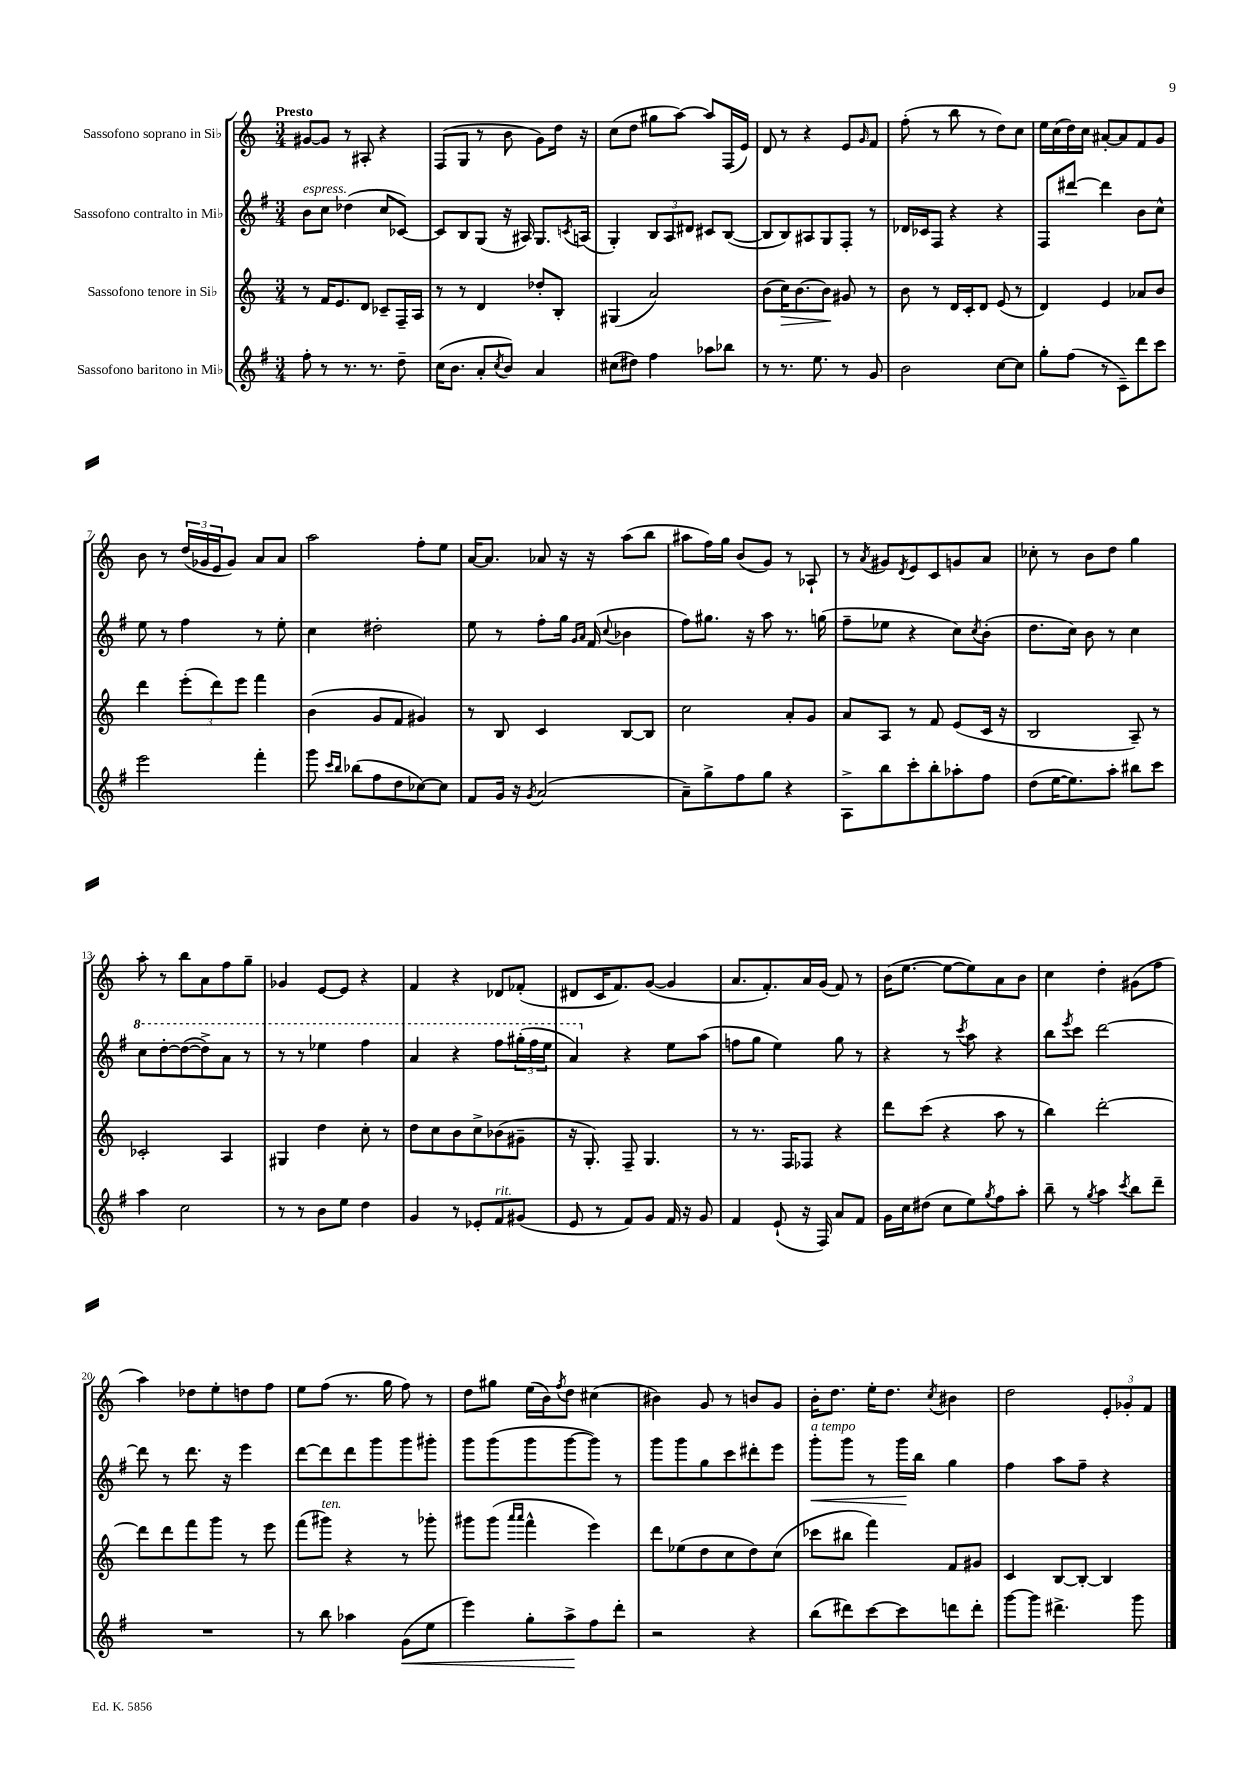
<<
\new StaffGroup <<
\new Staff = "s0" \with { instrumentName = "Sassofono soprano in Sib" } {
    \clef treble \key c \major \numericTimeSignature \time 3/4 \tempo "Presto"
    gis'8~ gis'8 r8 ais8-. r4 |
    f8( g8 r8 b'8 g'8) d''16 r16 |
    c''8( d''8 gis''8 a''8~) a''8 f16( e'16) |
    d'8 r8 r4 e'8 \grace { g'16 } f'8 |
    f''8-.( r8 b''8 r8 d''8) c''8 |
    e''16 c''16( d''16) c''16 ais'8~-. ais'8 f'8 g'8 |
    b'8 r8 \tuplet 3/2 { d''16( ges'16 e'16 } ges'8) a'8 a'8 |
    a''2 f''8-. e''8 |
    a'16~ a'8. aes'8 r16 r16 a''8( b''8 |
    ais''8 f''16) g''16 b'8( g'8) r8 aes8-! |
    r8 \acciaccatura { a'8 } gis'8 \acciaccatura { d'8 } e'8 c'8 g'8 a'8 |
    ces''8-. r8 b'8 d''8 g''4 |
    a''8-. r8 b''8 a'8 f''8 g''8-- |
    ges'4 e'8~ e'8 r4 |
    f'4 r4 des'8 fes'8-.( |
    dis'8 c'16 f'8.) g'8~( g'4 |
    a'8. f'8.-.) a'16 g'16( f'8) r8 |
    b'16( e''8.~ e''8~ e''8) a'8 b'8 |
    c''4 d''4-. gis'8( f''8 |
    a''4) des''8 e''8-. d''8 f''8 |
    e''8 f''8( r8. g''16 f''8) r8 |
    d''8 gis''8 e''16( b'16) \acciaccatura { f''8 } d''8 cis''4( |
    bis'4) g'8 r8 b'8 g'8 |
    b'16-. d''8. e''16-. d''8. \acciaccatura { c''8 } bis'4 |
    d''2 \tuplet 3/2 { e'8-. ges'8-. f'8 } \bar "|." |
}
\new Staff = "s1" \with { instrumentName = "Sassofono contralto in Mib" } {
    \clef treble \key g \major \numericTimeSignature \time 3/4
    b'8^\markup { \italic "espress." } c''8 des''4( c''8 ces'8~) |
    ces'8 b8 g8( r16 ais16) g8. \acciaccatura { c'8 } a16( |
    g4-.) \tuplet 3/2 { b8 a8 dis'8 } cis'8 b8~( |
    b8 b8) ais8 g8 fis8-. r8 |
    des'16 ces'16 fis8 r4 r4 |
    fis8 dis'''8~ dis'''4 b'8 c''8-^ |
    e''8 r8 fis''4 r8 e''8-. |
    c''4 dis''2-. |
    e''8 r8 fis''8-. g''16 \grace { g'16 a'16 } fis'16( \appoggiatura { c''8 } bes'4 |
    fis''8) gis''8. r16 a''8 r8. g''16( |
    fis''8-- ees''8 r4 c''8) \acciaccatura { c''8 } b'8-.( |
    d''8. c''16) b'8 r8 c''4 |
    \ottava #1 c'''8 d'''8~-. d'''8~( d'''8->) a''8 r8 |
    r8 r8 ees'''4 fis'''4 |
    a''4 r4 fis'''8 \tuplet 3/2 { gis'''16-.( fis'''16 e'''16 } |
    a''4) \ottava #0 r4 e''8 a''8( |
    f''8 g''8 e''4) g''8 r8 |
    r4 r8 \acciaccatura { c'''8 } a''8 r4 |
    b''8 \acciaccatura { e'''8 } c'''8 d'''2~ |
    d'''8 r8 d'''8. r16 e'''4 |
    d'''8~ d'''8 d'''8 g'''8 g'''8 gis'''8-. |
    g'''8 g'''8( g'''8 g'''8~ g'''8) r8 |
    g'''8 g'''8 g''8 c'''8 dis'''8-. e'''8 |
    g'''8-.\<^\markup { \italic "a tempo" } g'''8 r8 g'''16\! b''16 g''4 |
    fis''4 a''8 fis''8-- r4 \bar "|." |
}
\new Staff = "s2" \with { instrumentName = "Sassofono tenore in Sib" } {
    \clef treble \key c \major \numericTimeSignature \time 3/4
    r8 f'16 e'8. d'8 ces'8-- f16-- a16 |
    r8 r8 d'4 des''8-. b8-. |
    gis4( a'2) |
    b'8( c''16\>) b'8.~ b'8\! gis'8 r8 |
    b'8 r8 d'16 c'16-. d'8 e'8( r8 |
    d'4) e'4 aes'8 b'8 |
    d'''4 \tuplet 3/2 { e'''8-.( d'''8) e'''8 } f'''4 |
    b'4( g'8 f'8 gis'4) |
    r8 b8 c'4 b8~ b8 |
    c''2 a'8-. g'8 |
    a'8 a8 r8 f'8 e'8( c'16 r16 |
    b2 a8--) r8 |
    ces'2-. a4 |
    gis4 d''4 c''8-. r8 |
    d''8 c''8 b'8 c''8-> bes'8( gis'8-- |
    r16 g8.-.) f8-- g4. |
    r8 r8. f16 fes8 r4 |
    d'''8 c'''8( r4 a''8 r8 |
    b''4) d'''2~-. |
    d'''8 d'''8 f'''8 g'''8 r8 e'''8 |
    f'''8( gis'''8^\markup { \italic "ten." }) r4 r8 ges'''8-. |
    gis'''8 gis'''8( \grace { a'''16 a'''16 } f'''4-^ e'''4) |
    d'''8 ees''8( d''8 c''8 d''8) c''8( |
    ces'''8 bis''8 f'''4) f'8 gis'8 |
    c'4 b8~ b8~-. b4 \bar "|." |
}
\new Staff = "s3" \with { instrumentName = "Sassofono baritono in Mib" } {
    \clef treble \key g \major \numericTimeSignature \time 3/4
    fis''8-. r8 r8. r8. d''8-- |
    c''16( b'8. a'8-. \acciaccatura { c''8 } b'8) a'4 |
    cis''8( dis''8) fis''4 aes''8 bes''8 |
    r8 r8. e''8. r8 g'8 |
    b'2 c''8~ c''8 |
    g''8-. fis''8( r8 c'8--) d'''8 c'''8 |
    e'''2 fis'''4-. |
    g'''8 \grace { c'''16 b''16 } bes''8( fis''8 d''8 ces''8~) ces''8 |
    fis'8 g'16 r16 \acciaccatura { g'8 } a'2( |
    a'8--) g''8-> fis''8 g''8 r4 |
    a8-> b''8 c'''8-. b''8-. aes''8-. fis''8 |
    d''8( e''16~ e''8.) a''8-. bis''8 c'''8 |
    a''4 c''2 |
    r8 r8 b'8 e''8 d''4 |
    g'4 r8 ees'8-. fis'8^\markup { \italic "rit." } gis'8( |
    e'8 r8 fis'8) g'8 fis'16 r16 g'8 |
    fis'4 e'8-!( r16 fis16) a'8 fis'8 |
    g'16 c''16 dis''8( c''8 e''8) \acciaccatura { g''8 } fis''8 a''8-. |
    b''8-- r8 \acciaccatura { g''8 } a''4 \acciaccatura { c'''8 } b''8 d'''8-- |
    R2. |
    r8 b''8 aes''4 g'8\<( e''8 |
    e'''4) g''8-. a''8->\! fis''8 d'''8-. |
    r2 r4 |
    b''8( dis'''8) c'''8~ c'''8 d'''8 d'''8-. |
    g'''8~ g'''8 dis'''4.-> g'''8 \bar "|." |
}
>>
>>
